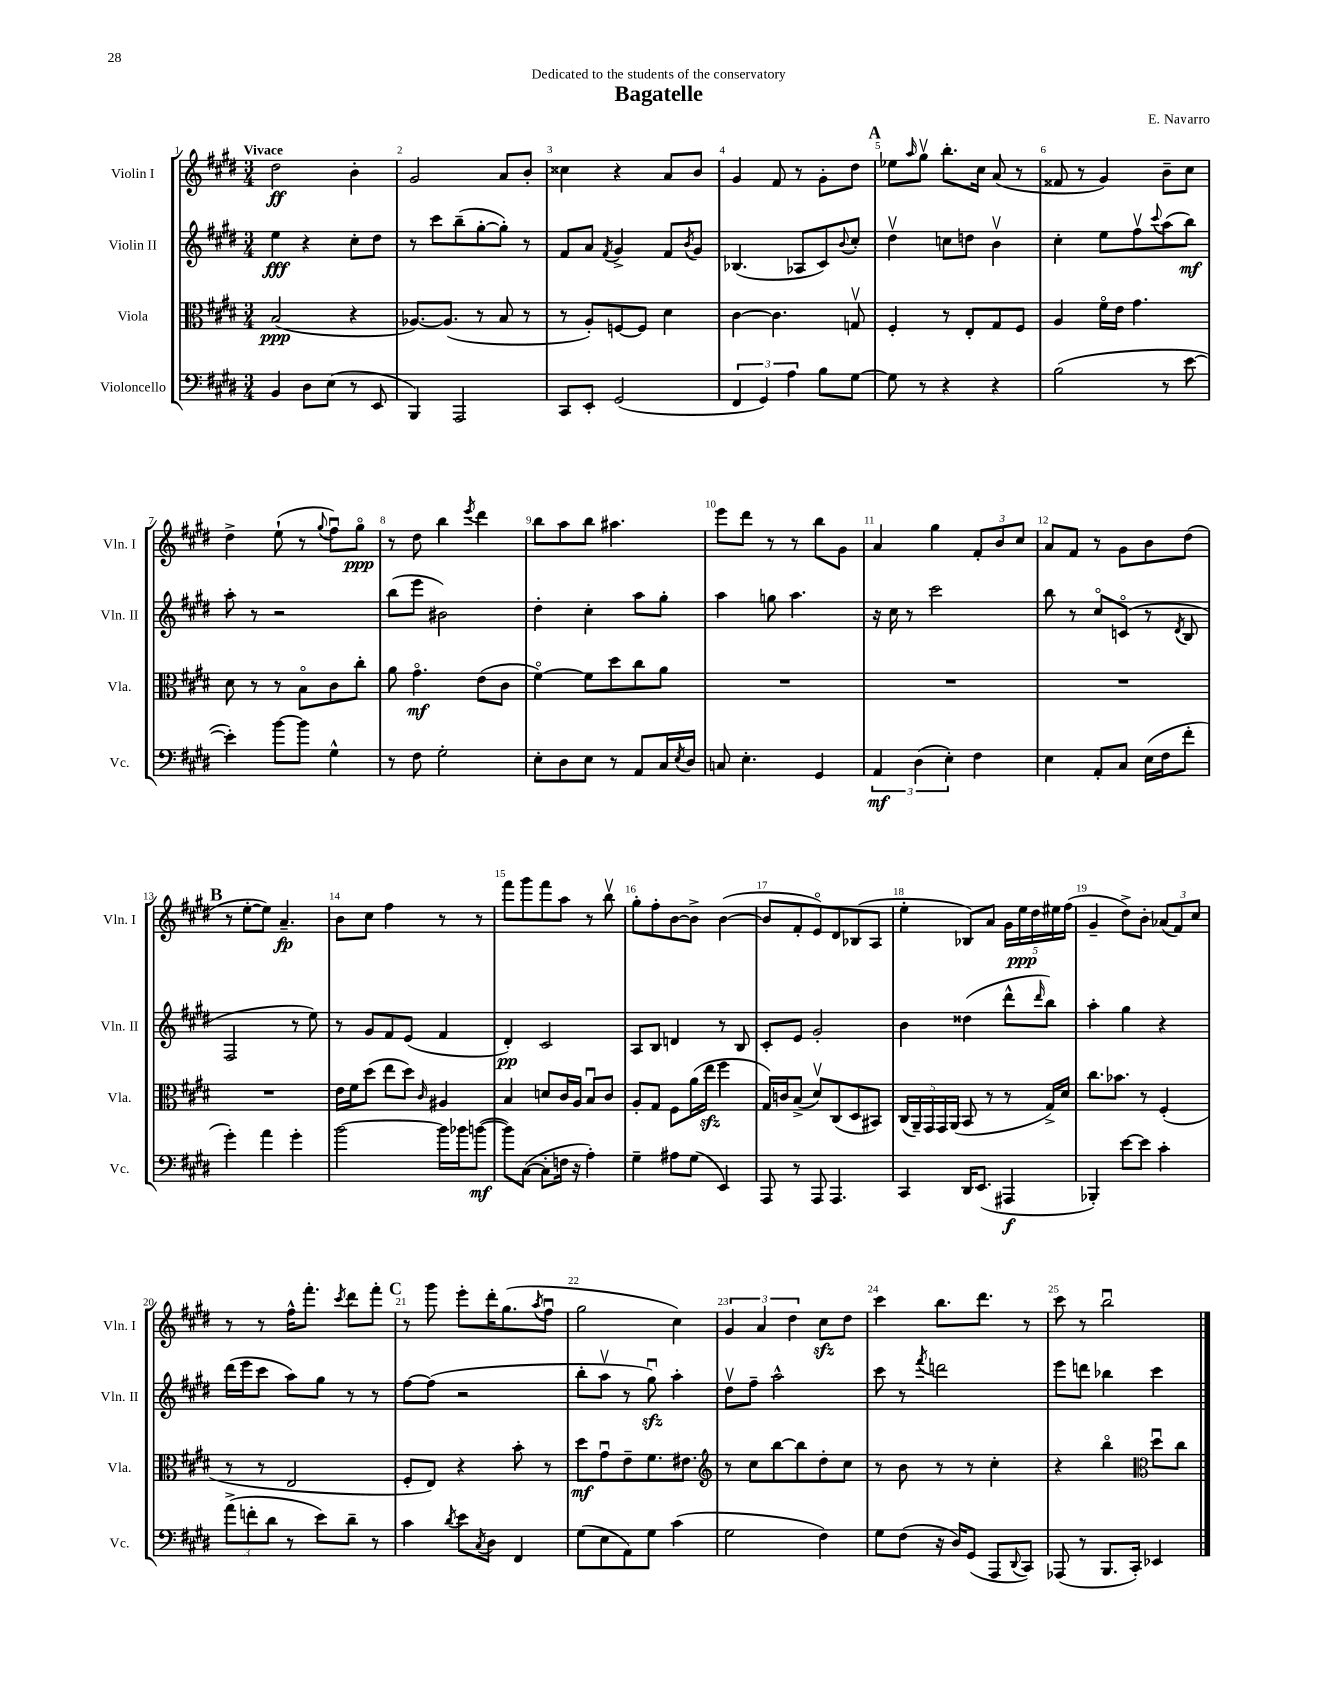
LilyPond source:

\header { title = "Bagatelle" composer = "E. Navarro" dedication = "Dedicated to the students of the conservatory" }
<<
\new StaffGroup <<
\new Staff = "s0" \with { instrumentName = "Violin I" shortInstrumentName = "Vln. I" } {
    \clef treble \key e \major \numericTimeSignature \time 3/4 \tempo "Vivace"
    dis''2\ff b'4-. |
    gis'2 a'8 b'8-. |
    cisis''4 r4 a'8 b'8 |
    gis'4 fis'8 r8 gis'8-. dis''8 |
    \mark \markup { \bold "A" } ees''8 \grace { a''16 } gis''8\upbow b''8.-. cis''16 a'8( r8 |
    fisis'8 r8 gis'4) b'8-- cis''8 |
    dis''4-> e''8-!( r8 \appoggiatura { gis''8 } fis''8\downbow) gis''8\flageolet\ppp |
    r8 dis''8 b''4 \acciaccatura { e'''8 } dis'''4 |
    b''8 a''8 b''8 ais''4. |
    e'''8 dis'''8 r8 r8 b''8 gis'8 |
    a'4 gis''4 \tuplet 3/2 { fis'8-. b'8 cis''8 } |
    a'8 fis'8 r8 gis'8 b'8 dis''8( |
    \mark \markup { \bold "B" } r8 e''8~-. e''8) a'4.--\fp |
    b'8 cis''8 fis''4 r8 r8 |
    fis'''8 gis'''8 fis'''8 a''8 r8 b''8\upbow |
    gis''8-. fis''8-. b'8~ b'8-> b'4~( |
    b'8 fis'8-. e'8\flageolet) dis'8 bes8( a8 |
    e''4-. bes8) a'8 \tuplet 5/4 { gis'16 e''16\ppp dis''16 eis''16 fis''16( } |
    gis'4-- dis''8->) b'8-. \tuplet 3/2 { aes'8( fis'8) cis''8 } |
    r8 r8 fis''16-^ fis'''8.-. \acciaccatura { cis'''8 } dis'''8 fis'''8-. |
    \mark \markup { \bold "C" } r8 gis'''8 e'''8-. dis'''16-. gis''8.( \acciaccatura { a''8 } fis''8\downbow |
    gis''2 cis''4) |
    \tuplet 3/2 { gis'4 a'4 dis''4 } cis''8\sfz dis''8 |
    cis'''4 b''8. dis'''8. r8 |
    cis'''8 r8 b''2\downbow \bar "|." |
}
\new Staff = "s1" \with { instrumentName = "Violin II" shortInstrumentName = "Vln. II" } {
    \clef treble \key e \major \numericTimeSignature \time 3/4
    e''4\fff r4 cis''8-. dis''8 |
    r8 cis'''8 b''8--( gis''8~-. gis''8-.) r8 |
    fis'8 a'8 \acciaccatura { fis'8 } gis'4-> fis'8 \acciaccatura { b'8 } gis'8 |
    bes4.( aes8 cis'8) \appoggiatura { b'8 } cis''8-. |
    \mark \markup { \bold "A" } dis''4\upbow c''8 d''8 b'4\upbow |
    cis''4-. e''8 fis''8\upbow \appoggiatura { cis'''8 } a''8( b''8\mf) |
    a''8-. r8 r2 |
    b''8( e'''8 bis'2) |
    dis''4-. cis''4-. a''8 gis''8-. |
    a''4 g''8 a''4. |
    r16 cis''16 r8 cis'''2 |
    b''8 r8 cis''8\flageolet c'8\flageolet( r8 \acciaccatura { dis'8 } b8 |
    \mark \markup { \bold "B" } fis2 r8 e''8) |
    r8 gis'8 fis'8 e'8( fis'4 |
    dis'4-.\pp) cis'2 |
    a8 b8 d'4 r8 b8 |
    cis'8-. e'8 gis'2-. |
    b'4 disis''4( dis'''8-^ \grace { dis'''16 } b''8) |
    a''4-. gis''4 r4 |
    dis'''16( e'''16 cis'''8 a''8) gis''8 r8 r8 |
    \mark \markup { \bold "C" } fis''8~ fis''8( r2 |
    b''8-. a''8\upbow r8 gis''8\downbow\sfz) a''4-. |
    dis''8\upbow fis''8-- a''2-^ |
    cis'''8 r8 \acciaccatura { fis'''8 } d'''2 |
    e'''8 d'''8 bes''4 cis'''4 \bar "|." |
}
\new Staff = "s2" \with { instrumentName = "Viola" shortInstrumentName = "Vla." } {
    \clef alto \key e \major \numericTimeSignature \time 3/4
    b2\ppp( r4 |
    aes8.~) aes8.( r8 b8 r8 |
    r8 a8-.) f8~ f8 dis'4 |
    cis'4~ cis'4. g8\upbow |
    \mark \markup { \bold "A" } fis4-. r8 e8-. gis8 fis8 |
    a4 fis'16\flageolet e'16 gis'4. |
    dis'8 r8 r8 b8\flageolet cis'8 cis''8-. |
    a'8 gis'4.\flageolet\mf e'8( cis'8 |
    fis'4~\flageolet) fis'8 dis''8 cis''8 a'8 |
    R2. |
    R2. |
    R2. |
    \mark \markup { \bold "B" } R2. |
    e'16 fis'16 dis''8( e''8 dis''8) \grace { cis'16 } ais4 |
    b4 d'8 cis'16 a16 b8\downbow cis'8 |
    a8-. gis8 fis8 a'16( e''16\sfz fis''4 |
    gis16) c'16 b8->( dis'8\upbow) cis8( dis8 bis,8) |
    \tuplet 5/4 { cis16( a,16--) gis,16 gis,16 a,16( } b,8 r8 r8 gis16->) dis'16 |
    cis''8. bes'8. r8 fis4-.( |
    r8 r8 e2 |
    \mark \markup { \bold "C" } fis8-. e8) r4 b'8-. r8 |
    dis''8\mf gis'8\downbow e'8-- fis'8. eis'8. |
    \clef treble r8 cis''8 b''8~ b''8 dis''8-. cis''8 |
    r8 b'8 r8 r8 cis''4-. |
    r4 b''4\flageolet \clef alto dis''8\downbow cis''8 \bar "|." |
}
\new Staff = "s3" \with { instrumentName = "Violoncello" shortInstrumentName = "Vc." } {
    \clef bass \key e \major \numericTimeSignature \time 3/4
    b,4 dis8 e8( r8 e,8 |
    b,,4) a,,2 |
    cis,8 e,8-. gis,2( |
    \tuplet 3/2 { fis,4 gis,4) a4 } b8 gis8~ |
    \mark \markup { \bold "A" } gis8 r8 r4 r4 |
    b2( r8 e'8~ |
    e'4-.) b'8~ b'8 gis4-^ |
    r8 fis8 gis2-. |
    e8-. dis8 e8 r8 a,8 cis16 \acciaccatura { e8 } dis16 |
    c8 e4.-. gis,4 |
    \tuplet 3/2 { a,4\mf dis4( e4-.) } fis4 |
    e4 a,8-. cis8 e16( fis16 fis'8-. |
    \mark \markup { \bold "B" } gis'4-.) a'4 gis'4-. |
    b'2~ b'16 bes'16 b'8~\mf( |
    b'8) cis8~( cis8-. f16 r16 a4-.) |
    gis4-- ais8 gis8( e,4) |
    a,,8 r8 a,,8 a,,4. |
    cis,4 dis,16 e,8.( ais,,4\f |
    bes,,4-.) e'8~ e'8 cis'4-. |
    \tuplet 3/2 { a'8->( f'8-. dis'8 } r8 e'8) dis'8-- r8 |
    \mark \markup { \bold "C" } cis'4 \acciaccatura { dis'8 } e'8 \acciaccatura { cis8 } dis8 fis,4 |
    gis8( e8 a,8) gis8 cis'4( |
    gis2 fis4) |
    gis8 fis8( r16 dis16) gis,8( a,,8 \appoggiatura { dis,8 } cis,8) |
    aes,,8( r8 b,,8. cis,16-.) ees,4 \bar "|." |
}
>>
>>
\layout { \context { \Score \override BarNumber.break-visibility = ##(#f #t #t) barNumberVisibility = #all-bar-numbers-visible } }
